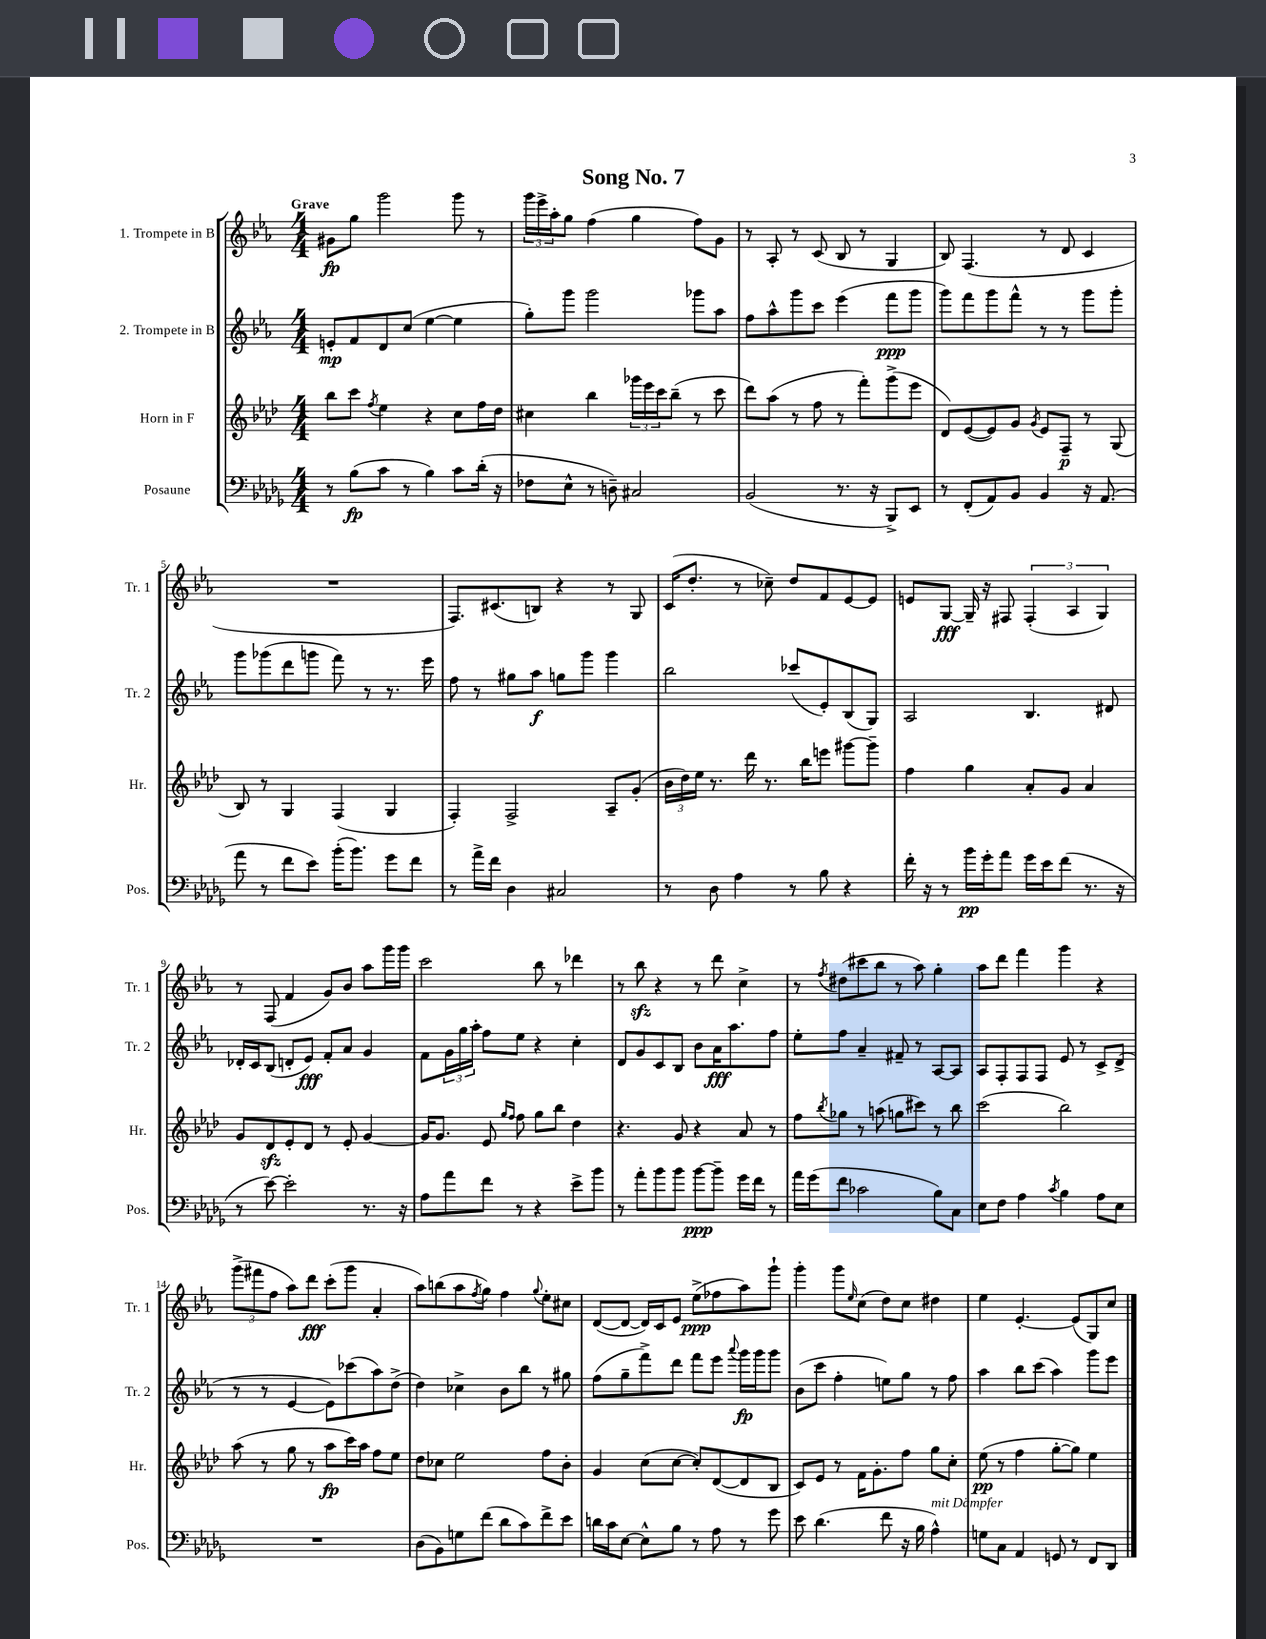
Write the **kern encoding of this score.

**kern	**kern	**kern	**kern
*staff4	*staff3	*staff2	*staff1
*clefF4	*clefG2	*clefG2	*clefG2
*k[b-e-a-d-g-]	*k[b-e-a-d-]	*k[b-e-a-]	*k[b-e-a-]
*M4/4	*M4/4	*M4/4	*M4/4
8r	8bb-\L	8e'/L	8g#\L
(8B-\L	8ccc\J	8f/	8gg\J
.	8qff/	.	.
8c\J	4ee-\	8d/	2ggg\
8r	.	(8cc/J	.
4B-\)	4r	[4ee-\	.
8c\L	8cc\L	4ee-\]	8ggg\
(16d-'\Jk	16ff\L	.	8r
16r	16dd-\JJ	.	.
=	=	=	=
8F-\L	4cc#\	8gg'\L)	24ggg\LL
.	.	.	24eee-^\
.	.	.	24aa-'\J
8E-^^\J	.	8ggg\J	8gg\J
8r	4bb-\	2ggg\	(4ff\
8D~\)	.	.	.
2C#/	24ggg-\LL	.	4gg\
.	24eee-\	.	.
.	24ccc\J	.	.
.	(8bb-~\J	.	.
.	8r	8ggg-\L	8ff\L)
.	8ccc\	8aa-\J	8g\J
=	=	=	=
(2BB-/	8ddd-\L)	8ff\L	8r
.	(8aa-\J	8aa-^^\	8A-'/
.	8r	8ggg\	8r
.	8ff\	8ccc\J	(8c/
8.r	8r	(4eee-\	8B-/
.	8fff'\L)	.	8r
16r	.	.	.
8BBB-^/L)	(8ggg^\	8fff\L	4G/
8EE-/J	8eee-\J	8ggg\J	.
=	=	=	=
8r	8d-/L)	8ggg\L)	8B-/)
(8FF'/L	([8e-/	8fff\	(4.F/
8AA-/)	8e-/])	8ggg\	.
8BB-/J	8g/J	8fff^^\J	.
.	8qg/	.	.
4BB-/	8e-/L	8r	8r
.	8F~/J	8r	8d/
16r	8r	8ggg\L	4c/
(8.AA-/	.	.	.
.	(8G/	8ggg'\J	.
=	=	=	=
8a-\	8B-/)	8ggg\L	1r
8r	8r	(8ggg-\	.
8f\L	4G/	8ddd\	.
8e-\J)	.	8ggg\J	.
(16b-'\LK	(4F/	8fff\)	.
8.b-\J)	.	.	.
.	.	8r	.
8g-\L	4G/	8.r	.
8f\J	.	.	.
.	.	16eee-\	.
=	=	=	=
8r	4F'/)	8ff\	8.F/L)
16a-^\LL	.	8r	.
16f\JJ	.	.	(8.c#/
4D-\	2F^/	8gg#\L	.
.	.	8aa-\J	8B/J)
2C#/	.	8gg\L	4r
.	.	8ggg\J	.
.	8A-~/L	4ggg\	8r
.	(8g'/J	.	8G/
=	=	=	=
8r	24b-\LL	2bb-\	(16c/LK
.	24dd-\)	.	.
.	.	.	8.dd'/J
.	24ee-\JJ	.	.
8D-\	8.r	.	.
4A-\	.	.	8r
.	16ddd-\	.	.
.	8.r	.	8cc-~\)
8r	.	(8ccc-/L	8dd/L
.	16bb-\LK	.	.
8B-\	8eee\J	8e-'/)	8f/
4r	[8ggg#\L	(8B-/	[8e-/
.	8ggg#~\]J	8G/J)	8e-/]J
=	=	=	=
16f'\	4ff\	2A-/	8e/L
16r	.	.	.
8r	.	.	[8G/J
16b-\LL	4gg\	.	16G~/]
16g-'\J	.	.	16r
8a-\J	.	.	8F#/
16g-\LL	8a-'/L	4.B-/	(6F#'/
16e-\J	.	.	.
(8f\J	8g/J	.	.
.	.	.	6A-/
8.r	4a-/	.	.
.	.	.	6G/)
.	.	8d#/	.
16r	.	.	.
=	=	=	=
8r	8g/L	16d-'/LL	8r
.	.	16c/J	.
[8e-\)	8d-/	(8B-/J	(8F/
2e-'\]	8e-'/	8d'/L	4f/
.	8d-/J	8e-/J)	.
.	8r	8f'/L	8g/L)
.	8e-'/	8a-/J	8b-/J
8.r	[4g/	4g/	8aa-\L
.	.	.	16ggg\L
16r	.	.	16ggg\JJ
=	=	=	=
8A-\L	16g/]LK	8f\L	2ccc\
.	8.g/J	.	.
8a-\	.	24g\L	.
.	.	24gg\	.
.	.	24aa-'\JJ	.
8f\J	8e-/	8ff\L	.
.	16qqgg/LL	.	.
.	16qqff/JJ	.	.
8r	8ff\	8ee-\J	.
4r	8gg\L	4r	8bb-\
.	8bb-\J	.	8r
8e-^\L	4dd-\	4cc'\	4ddd-\
8b-\J	.	.	.
=	=	=	=
8r	4.r	8d/L	8r
8a-'\L	.	8g/	8bb-\
8b-\	.	8c/	4r
8b-\J	8g/	8B-/J	.
[8b-\L	4r	8b-\L	8r
8b-~\]J	.	16a-\K	8ddd\
.	.	8.aa-\	.
16g-\LL	8a-/	.	4cc^\
16f\JJ	.	.	.
8r	8r	8ff\J	.
=	=	=	=
16a-\LL	8ff\L	8ee-'\L	8r
(16g-\J	.	.	.
.	8qbb-/	.	8qff/
8f\J	8gg-\J	8ff\J	(8dd#\L
2c-\	8r	4a-~/	8ccc#\
.	(8aa\	.	8bb-\J
.	8gg\L	8f#~/	8r
.	8ccc#\J)	8r	8aa-\)
8B-\L)	8r	[8A-/L	4gg'\
8C\J	8bb-\	8A-/]J	.
=	=	=	=
8E-\L	(2ccc\	8A-/L	8aa-\L
8F\J	.	8F'/	8ddd\J
4A-\	.	8F/	4fff\
.	.	8F/J	.
8qc/	.	.	.
4B-\	2bb-\)	8e-/	4ggg\
.	.	8r	.
8A-\L	.	8c^/L	4r
8E-\J	.	(8d^/J	.
=	=	=	=
1r	(8aa-\	8r	(12ggg^\L
.	.	.	12fff#\
.	8r	8r	.
.	.	.	12ff\J
.	8gg\	[4e-/	8aa-\L)
.	8r	.	8ddd\J
.	8aa-\L	8e-\]L)	(8ccc'\L
.	16ccc\L)	(8ccc-\	8ggg\J
.	16aa-\JJ	.	.
.	8ff\L	8aa-\)	4a-'/
.	8ee-\J	(8dd^\J	.
=	=	=	=
(8D-\L	8dd-\L	4dd\)	8aa-\L)
8BB-\)	8cc-\J	.	(8bb\
8G\	2ee-\	4cc-^\	8aa-\
.	.	.	8qff/
(8f\J	.	.	8gg\J)
8d-\L	.	8b-\L	4ff\
8c\)	.	8bb-\J	.
.	.	.	8qqgg/
8f^\	8ff\L	8r	8ee-'\L
8e-\J	8b-'\J	8gg#\	8cc#\J
=	=	=	=
16d\LL	4g/	(8ff\L	([8d/L
16c\J	.	.	.
[8E-\J	.	8gg~\	8d/_J
8E-^^\]L	(8cc\L	8fff^\)	16d/]LL)
.	.	.	16c/J
8B-\J	[8cc\J	8ddd\J	8e-/J
8r	8cc'/]L)	8fff\L	(8ee-^\L
8A-\	([8d-/	8eee-\J	8ff-\
.	.	8qqaaa-/	.
8r	8d-/]	16ggg\LL	8aa-\)
.	.	16ggg\J	.
8g-\	8B-/J	8ggg\J	8ggg`\J
=	=	=	=
8e-\	8c/L)	(8b-\L	4ggg'\
(4.d-\	8e-/J	8ccc\J	.
.	8r	4ff'\	8ggg\L
.	.	.	16qqee-/
.	16f\LK	.	(8cc\J
.	8.g'\	.	.
8f\	.	8ee\L)	8dd\L)
16r	8ff\J	8gg\J	8cc\J
16B-\	.	.	.
4A-^^\)	8gg\L	8r	4dd#\
.	8cc'\J	8ff\	.
=	=	=	=
8G\L	(8ee-\	4aa-\	4ee-\
8C\J	8r	.	.
4AA-/	4ff\	8bb-\L	[4.e-'/
.	.	(8ccc\J	.
8GG/	[8gg'\L	4aa-\)	.
8r	8gg\]J)	.	(8e-/]L
8FF/L	4ee-\	8ggg\L	8G/)
8DD-/J	.	8eee-\J	8cc/J
==	==	==	==
*-	*-	*-	*-
